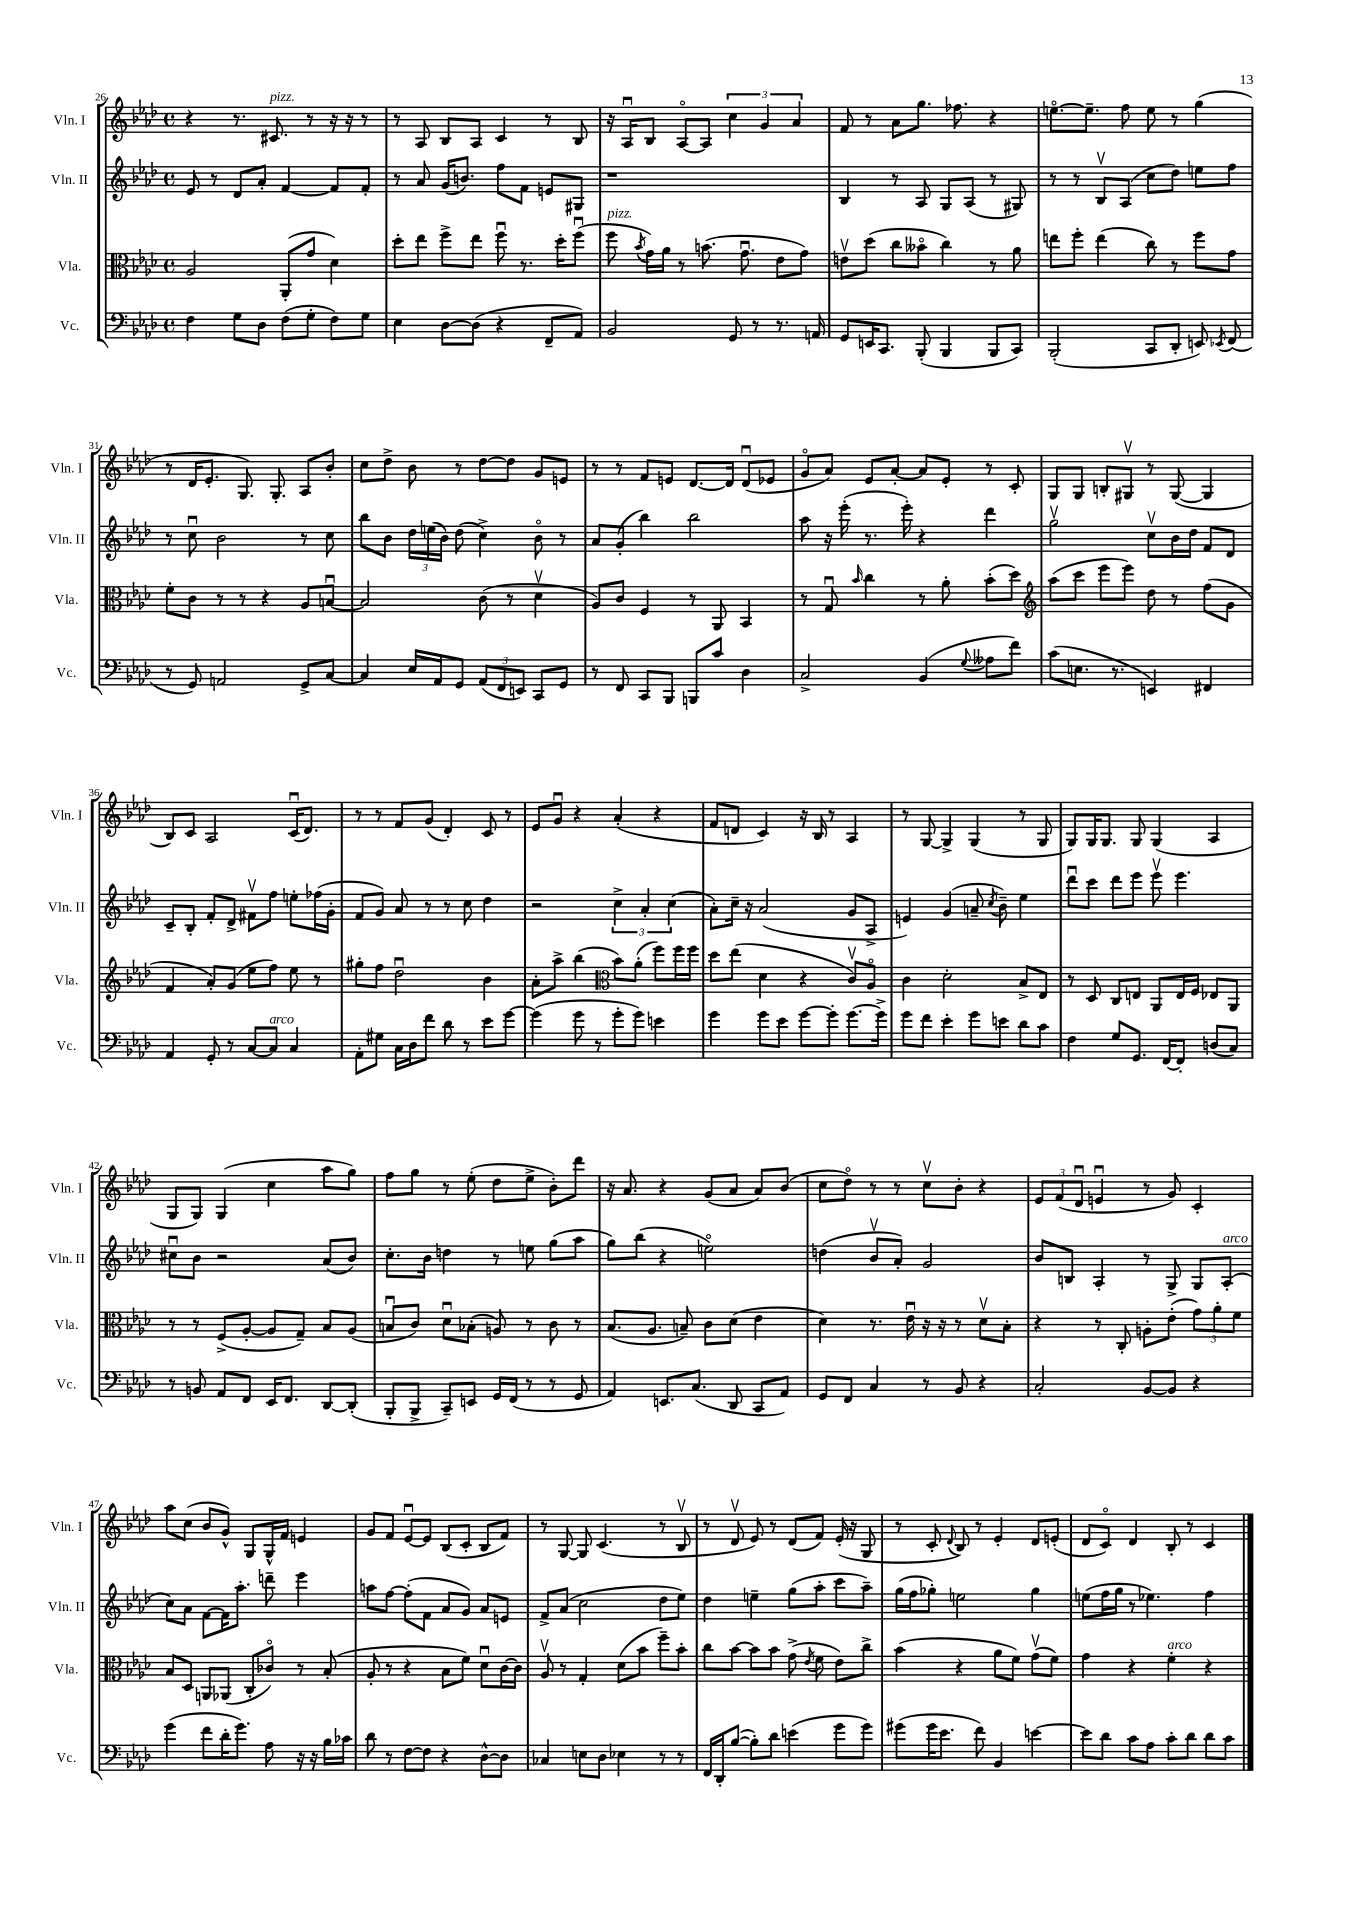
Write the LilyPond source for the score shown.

<<
\new StaffGroup <<
\new Staff = "s0" \with { instrumentName = "Vln. I" shortInstrumentName = "Vln. I" } {
    \clef treble \key aes \major \defaultTimeSignature \time 4/4
    \autoBeamOff r4 r8. cis'8.^\markup { \italic "pizz." } r8 r16 r16 r8 |
    r8 aes8 bes8[ aes8] c'4 r8 bes8 |
    r16 aes16[\downbow bes8] aes8[~\flageolet aes8] \tuplet 3/2 { c''4 g'4 aes'4 } |
    f'8 r8 aes'8[ g''8.] fes''8. r4 |
    e''8.[~\flageolet e''8.]-- f''8 e''8 r8 g''4( |
    r8 des'16[ ees'8.]-. g8.) g8.-. aes8[ bes'8]-. |
    c''8[ des''8]-> bes'8 r8 des''8[~ des''8] g'8[ e'8] |
    r8 r8 f'8[ e'8] des'8.[~ des'16] des'8[\downbow( ees'8] |
    g'8[\flageolet aes'8]) ees'8[ aes'8]~-. aes'8[ ees'8]-. r8 c'8-. |
    g8[ g8] b8[-. gis8]\upbow r8 gis8~( gis4 |
    bes8[) c'8] aes2 c'16[\downbow( des'8.]) |
    r8 r8 f'8[ g'8]( des'4-.) c'8 r8 |
    ees'8[ g'8]\downbow r4 aes'4-.( r4 |
    f'8[ d'8] c'4) r16 bes16 r8 aes4 |
    r8 g8~ g4-> g4( r8 g8 |
    g8[) g16 g8.] g8 g4( aes4 |
    g8[ g8]) g4( c''4 aes''8[ g''8]) |
    f''8[ g''8] r8 ees''8-.( des''8[ ees''8]-> bes'8[-.) des'''8] |
    r16 aes'8. r4 g'8[( aes'8] aes'8[) bes'8]( |
    c''8[ des''8]\flageolet) r8 r8 c''8[\upbow bes'8]-. r4 |
    \tuplet 3/2 { ees'8[ f'8( des'8]\downbow } e'4\downbow r8 g'8) c'4-. |
    aes''8[ c''8]( bes'8[ g'8]-^) g8[ g16-^ f'16] e'4 |
    g'8[ f'8] ees'8[~\downbow ees'8] bes8[( c'8]-. bes8[ f'8]) |
    r8 g8~ g8 c'4.( r8 bes8\upbow |
    r8 des'8\upbow ees'8) r8 des'8[( f'8]) ees'16-.( r16 g8 |
    r8 c'8-. \appoggiatura { des'8 } bes8) r8 ees'4-. des'8[ e'8]-.( |
    des'8[ c'8]\flageolet) des'4 bes8-. r8 c'4 \bar "|." |
}
\new Staff = "s1" \with { instrumentName = "Vln. II" shortInstrumentName = "Vln. II" } {
    \clef treble \key aes \major \defaultTimeSignature \time 4/4
    \autoBeamOff ees'8 r8 des'8[ aes'8]-. f'4~ f'8[ f'8]-. |
    r8 aes'8 g'16[( b'8.]) f''8[ f'8] e'8[ gis8] |
    r1 |
    bes4 r8 aes8 g8[ aes8]( r8 gis8) |
    r8 r8 bes8[\upbow aes8]( c''8[ des''8]) e''8[ f''8] |
    r8 c''8\downbow bes'2 r8 c''8 |
    bes''8[ bes'8] \tuplet 3/2 { des''16[ e''16( bes'16]) } des''8( c''4->) bes'8\flageolet r8 |
    aes'8[ g'8]-.( bes''4) bes''2 |
    aes''8 r16 ees'''16-.( r8. ees'''16-.) r4 des'''4 |
    g''2\upbow c''8[\upbow bes'16 des''16] f'8[ des'8] |
    c'8[-- bes8]-. f'8[-. des'8]-> fis'8[\upbow f''8] e''8[-. fes''16( g'16]-. |
    f'8[ g'8]) aes'8 r8 r8 c''8 des''4 |
    r2 \tuplet 3/2 { c''4-> aes'4-. c''4( } |
    aes'8[-.) c''16]-- r16 aes'2( g'8[ aes8]-> |
    e'4) g'4( a'8-- \acciaccatura { c''8 } bes'8--) ees''4 |
    des'''8[\downbow c'''8] des'''8[ ees'''8] ees'''8\upbow ees'''4. |
    cis''8[\downbow bes'8] r2 aes'8[( bes'8]) |
    c''8.[-. bes'16] d''4 r8 e''8 g''8[( aes''8] |
    g''8[) bes''8]( r4 e''2\flageolet) |
    d''4( bes'8[\upbow aes'8]-.) g'2 |
    bes'8[ b8] aes4-. r8 g8-> g8[ aes8]-.^\markup { \italic "arco" }( |
    c''8[) aes'8] f'8[~ f'16 aes''8.]-. d'''8-- ees'''4 |
    a''8[ f''8]~ f''8[-.( f'8] aes'8[ g'8]) aes'8[ e'8] |
    f'8[-> aes'8]( c''2 des''8[ ees''8]) |
    des''4 e''4-- g''8[( aes''8]-. c'''8[ aes''8]--) |
    g''16[( f''16 ges''8]-.) e''2 ges''4 |
    e''8[( f''16 g''16] r8 ees''4.) f''4 \bar "|." |
}
\new Staff = "s2" \with { instrumentName = "Vla." shortInstrumentName = "Vla." } {
    \clef alto \key aes \major \defaultTimeSignature \time 4/4
    \autoBeamOff aes2 aes,8[-.( g'8] des'4) |
    des''8[-. ees''8] f''8[-> ees''8] f''8\downbow r8. des''16[-. f''8]\downbow( |
    f''8^\markup { \italic "pizz." } \acciaccatura { bes'8 } g'16[) aes'16] r8 b'8.( g'8.\downbow ees'8[ g'8]) |
    e'8[\upbow des''8]( c''8[ beses'8]\flageolet c''4) r8 aes'8 |
    e''8[ f''8]-. e''4( c''8) r8 f''8[ g'8] |
    f'8[-. c'8] r8 r8 r4 aes8[ b8]~\downbow |
    b2 c'8( r8 des'4\upbow |
    aes8[) c'8] f4 r8 aes,8 bes,4 |
    r8 g8\downbow \grace { bes'16 } c''4 r8 aes'8-. bes'8[-.( des''8]) |
    \clef treble aes''8[( c'''8] ees'''8[ ees'''8]) des''8 r8 f''8[( g'8] |
    f'4 aes'8[-.) g'8]( ees''8[ f''8]) ees''8 r8 |
    gis''8[-. f''8] des''2\downbow bes'4 |
    aes'8[-. aes''8]-> bes''4( \clef alto bes'8[) aes'8]-.( f''8[) f''16 f''16] |
    des''8[ ees''8]( des'4 r4 c'8[\upbow) aes8]\flageolet |
    c'4 des'2-. bes8[-> ees8] |
    r8 des8 c8[ e8] aes,8[ e16 f16] ees8[ aes,8] |
    r8 r8 f8[->( aes8]~-. aes8[ g8]--) bes8[ aes8]( |
    b8[\downbow c'8]) des'8[\downbow bes8]-.( a8) r8 c'8 r8 |
    bes8.[( aes8.] b8--) c'8[ des'8]( ees'4 |
    des'4) r8. ees'16\downbow r16 r16 r8 des'8[\upbow bes8]-. |
    r4 r8 c8-. a8[-. ees'8]-.( \tuplet 3/2 { g'8[) aes'8-. f'8] } |
    bes8[ des8] a,8[ aes,8]( c8[-. ces'8]\flageolet) r8 bes8-.( |
    aes8-. r8 r4 bes8[ f'8]) des'8[\downbow c'16~ c'16] |
    aes8\upbow r8 g4-. des'8[( bes'8] f''8[--) bes'8]-. |
    c''8[ bes'8]~ bes'8[ bes'8] g'8->( \acciaccatura { ees'8 } f'8 ees'8[) c''8]-> |
    bes'4( r4 aes'8[ f'8]) g'8[\upbow( f'8]) |
    g'4 r4 f'4-.^\markup { \italic "arco" } r4 \bar "|." |
}
\new Staff = "s3" \with { instrumentName = "Vc." shortInstrumentName = "Vc." } {
    \clef bass \key aes \major \defaultTimeSignature \time 4/4
    \autoBeamOff f4 g8[ des8] f8[( g8]-. f8[) g8] |
    ees4 des8[~ des8]( r4 f,8[-- aes,8]) |
    bes,2 g,8 r8 r8. a,16 |
    g,8[ e,16 c,8.] bes,,8-.( bes,,4 bes,,8[ c,8]) |
    bes,,2-.( c,8[ des,8]-. e,8) \acciaccatura { ees,8 } f,8( |
    r8 g,8) a,2 g,8[-> c8]~ |
    c4 ees16[ aes,16 g,8] \tuplet 3/2 { aes,8[( f,8 e,8]) } c,8[ g,8] |
    r8 f,8 c,8[ bes,,8] b,,8[ c'8] des4 |
    c2-> bes,4( \appoggiatura { g8 } aeses8[ f'8]) |
    c'8[( e8.] r8. e,4) fis,4 |
    aes,4 g,8-. r8 c8[~ c8]^\markup { \italic "arco" } c4 |
    aes,8[-. gis8] c16[ des16 f'8] des'8 r8 ees'8[ g'8]~ |
    g'4( g'8 r8 g'8[-. g'8]) e'4 |
    g'4 g'8[ ees'8] g'8[~ g'8]-. g'8.[~ g'16]-> |
    g'8[ f'8] ees'4-. g'8[ e'8] des'8[ c'8] |
    f4 g8[ g,8.] f,16[~ f,8]-. d8[( c8]) |
    r8 b,8 aes,8[ f,8] ees,16[ f,8.] des,8[~ des,8]-.( |
    bes,,8[-. bes,,8]-> c,8[--) e,8] g,16[ f,16]( r8 r8 g,8 |
    aes,4) e,8.[ c8.]( des,8 c,8[ aes,8]) |
    g,8[ f,8] c4 r8 bes,8 r4 |
    c2-. bes,8[~ bes,8] r4 |
    g'4( f'8[ des'16-. g'8.]) aes8 r16 r16 bes16[ ces'16] |
    des'8 r8 f8[~ f8] r4 des8[~-^ des8] |
    ces4 e8[ des8] ees4 r8 r8 |
    f,16[ des,16-. bes8]~( bes8[-.) des'8] e'4( g'8[ g'8]) |
    gis'8[( gis'16 ees'8.] f'8) bes,4 e'4~ |
    e'8[ des'8] c'8[ aes8] c'8[-. des'8] des'8[ c'8] \bar "|." |
}
>>
>>
\layout { \context { \Score currentBarNumber = #26 } }
